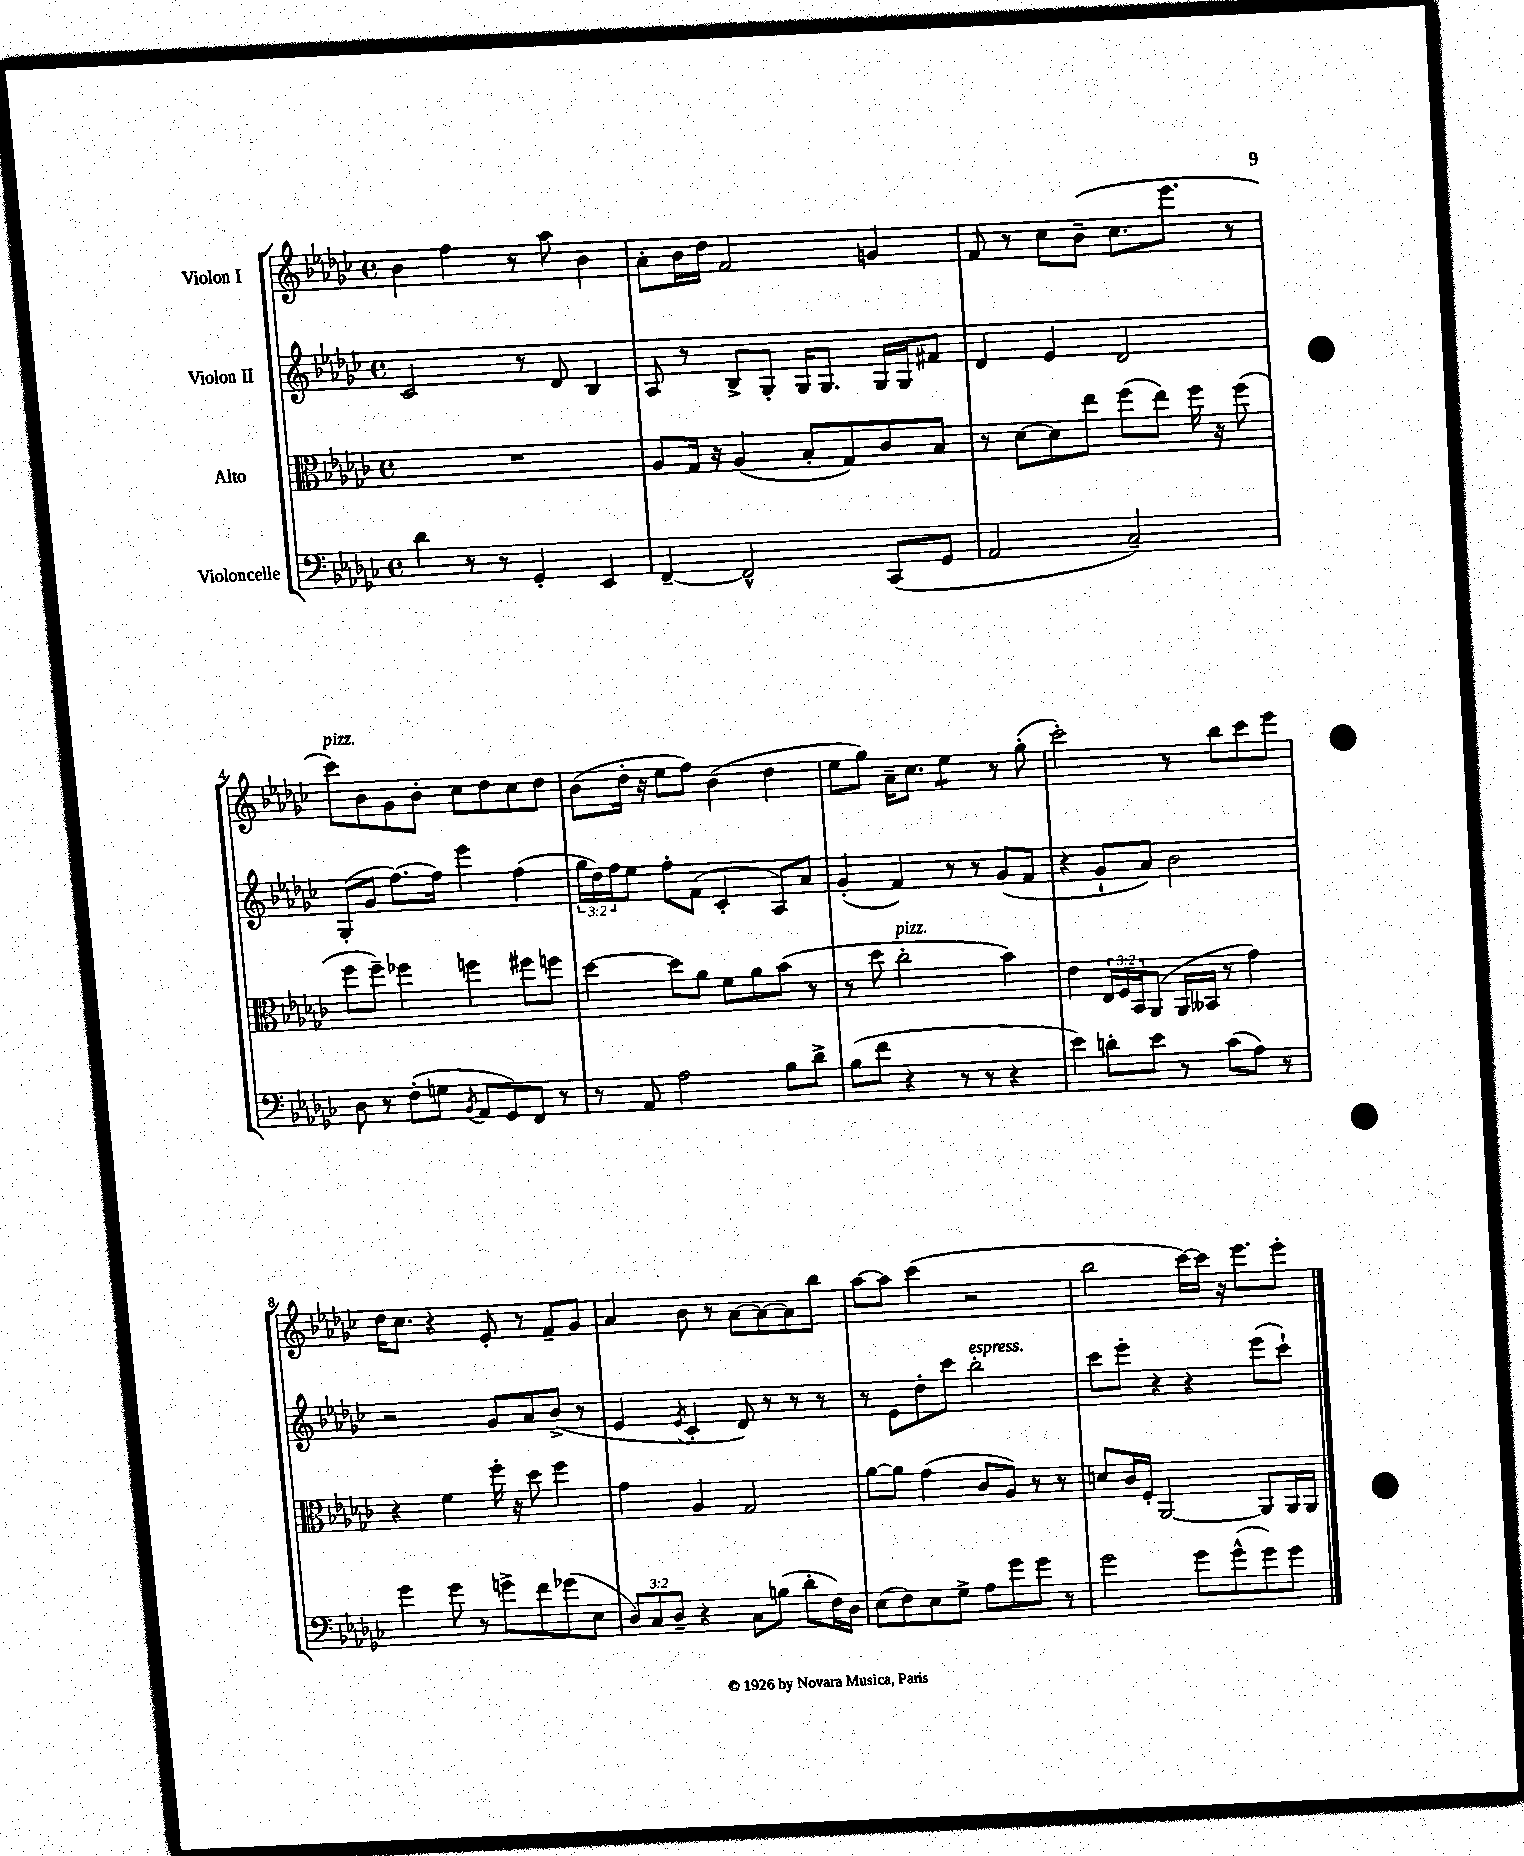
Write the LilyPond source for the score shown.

<<
\new StaffGroup <<
\new Staff = "s0" \with { instrumentName = "Violon I" } {
    \clef treble \key ges \major \defaultTimeSignature \time 4/4
    bes'4 f''4 r8 aes''8 bes'4 |
    aes'8-. bes'16 des''16 f'2 g'4 |
    f'8 r8 ces''8 bes'8--( ces''8. ees'''8. r8 |
    ces'''8^\markup { \italic "pizz." }) bes'8 ges'8 bes'8-. ces''8 des''8 ces''8 des''8 |
    bes'8( des''16-. r16 ees''8 f''8) bes'4( des''4 |
    ees''8 ges''8) aes'16-- ces''8. ees''4:8 r8 ges''8-.( |
    ces'''2-.) r8 bes''8 ces'''8 ees'''8 |
    des''16 ces''8. r4 ees'8-. r8 f'8-- ges'8 |
    aes'4 bes'8 r8 aes'8~ aes'8~ aes'8 bes''8 |
    aes''8~ aes''8 ces'''4( r2 |
    bes''2 ces'''16~) ces'''16 r16 ees'''8. ees'''8-. \bar "|." |
}
\new Staff = "s1" \with { instrumentName = "Violon II" } {
    \clef treble \key ges \major \defaultTimeSignature \time 4/4 \override Staff.TupletNumber.text = #tuplet-number::calc-fraction-text
    ces'2 r8 des'8 bes4 |
    aes8 r8 bes8-> ges8-. ges16 ges8. ges16 ges16 fis'8 |
    des'4 ees'4 des'2 |
    ges8-.( ges'8 f''8.~) f''16 ees'''4 f''4( |
    \tuplet 3/2 { ges''16 des''16) f''16 } ees''8 f''8-. f'8( ces'4-. aes8) aes'8 |
    ges'4-.( f'4) r8 r8 ges'8( f'8 |
    r4 ges'8-! aes'8) bes'2 |
    r2 ges'8 aes'8 bes'8->( r8 |
    ees'4 \acciaccatura { ees'8 } ces'4-. des'8) r8 r8 r8 |
    r8 ees'8 des''8-. ces'''8 bes''2-.^\markup { \italic "espress." } |
    ces'''8 ees'''8-. r4 r4 ees'''8( ces'''8-!) \bar "|." |
}
\new Staff = "s2" \with { instrumentName = "Alto" } {
    \clef alto \key ges \major \defaultTimeSignature \time 4/4 \override Staff.TupletNumber.text = #tuplet-number::calc-fraction-text
    R1 |
    aes8 ges16 r16 aes4( bes8-. ges8) ces'8 bes8 |
    r8 des'8~ des'8 ees''8 f''8( ees''8) f''16 r16 f''8( |
    f''8 f''8--) fes''4 f''4 fis''8 f''8 |
    des''4~ des''8 aes'8 f'8 aes'8 bes'8( r8 |
    r8 des''8 ces''2-.^\markup { \italic "pizz." } bes'4) |
    ees'4 \tuplet 3/2 { ees16 f16 bes,16 } aes,8( aes,16 beses,16 r8 ges'4) |
    r4 f'4 f''16-. r16 des''8 f''4 |
    ges'4 aes4 ges2 |
    aes'8~ aes'8 ges'4( ces'8 aes8) r8 r8 |
    d'8 ces'16 f16-. aes,2~ aes,8 aes,16 aes,16 \bar "|." |
}
\new Staff = "s3" \with { instrumentName = "Violoncelle" } {
    \clef bass \key ges \major \defaultTimeSignature \time 4/4 \override Staff.TupletNumber.text = #tuplet-number::calc-fraction-text
    des'4 r8 r8 ges,4-. ees,4 |
    f,4~-- f,2-^ ces,8( ges,8 |
    aes,2 ces2--) |
    des8 r8 f8-.( g8 \acciaccatura { bes,8 } aes,8 ges,8) f,8 r8 |
    r8 aes,8 aes2 bes8 des'8-> |
    bes8( f'8 r4 r8 r8 r4 |
    ees'4) d'8-. ees'8 r8 ces'8( aes8) r8 |
    ges'4 ges'8 r8 g'8-> f'8 ges'8( ees8 |
    \tuplet 3/2 { des8) ces8 des8-- } r4 ces8 b8( des'8-. f16) des16 |
    ees8( f8) ees8 ges8-> aes8 ges'8 ges'8 r8 |
    ges'2 ges'8 ges'8-^( ges'8) ges'8 \bar "|." |
}
>>
>>
